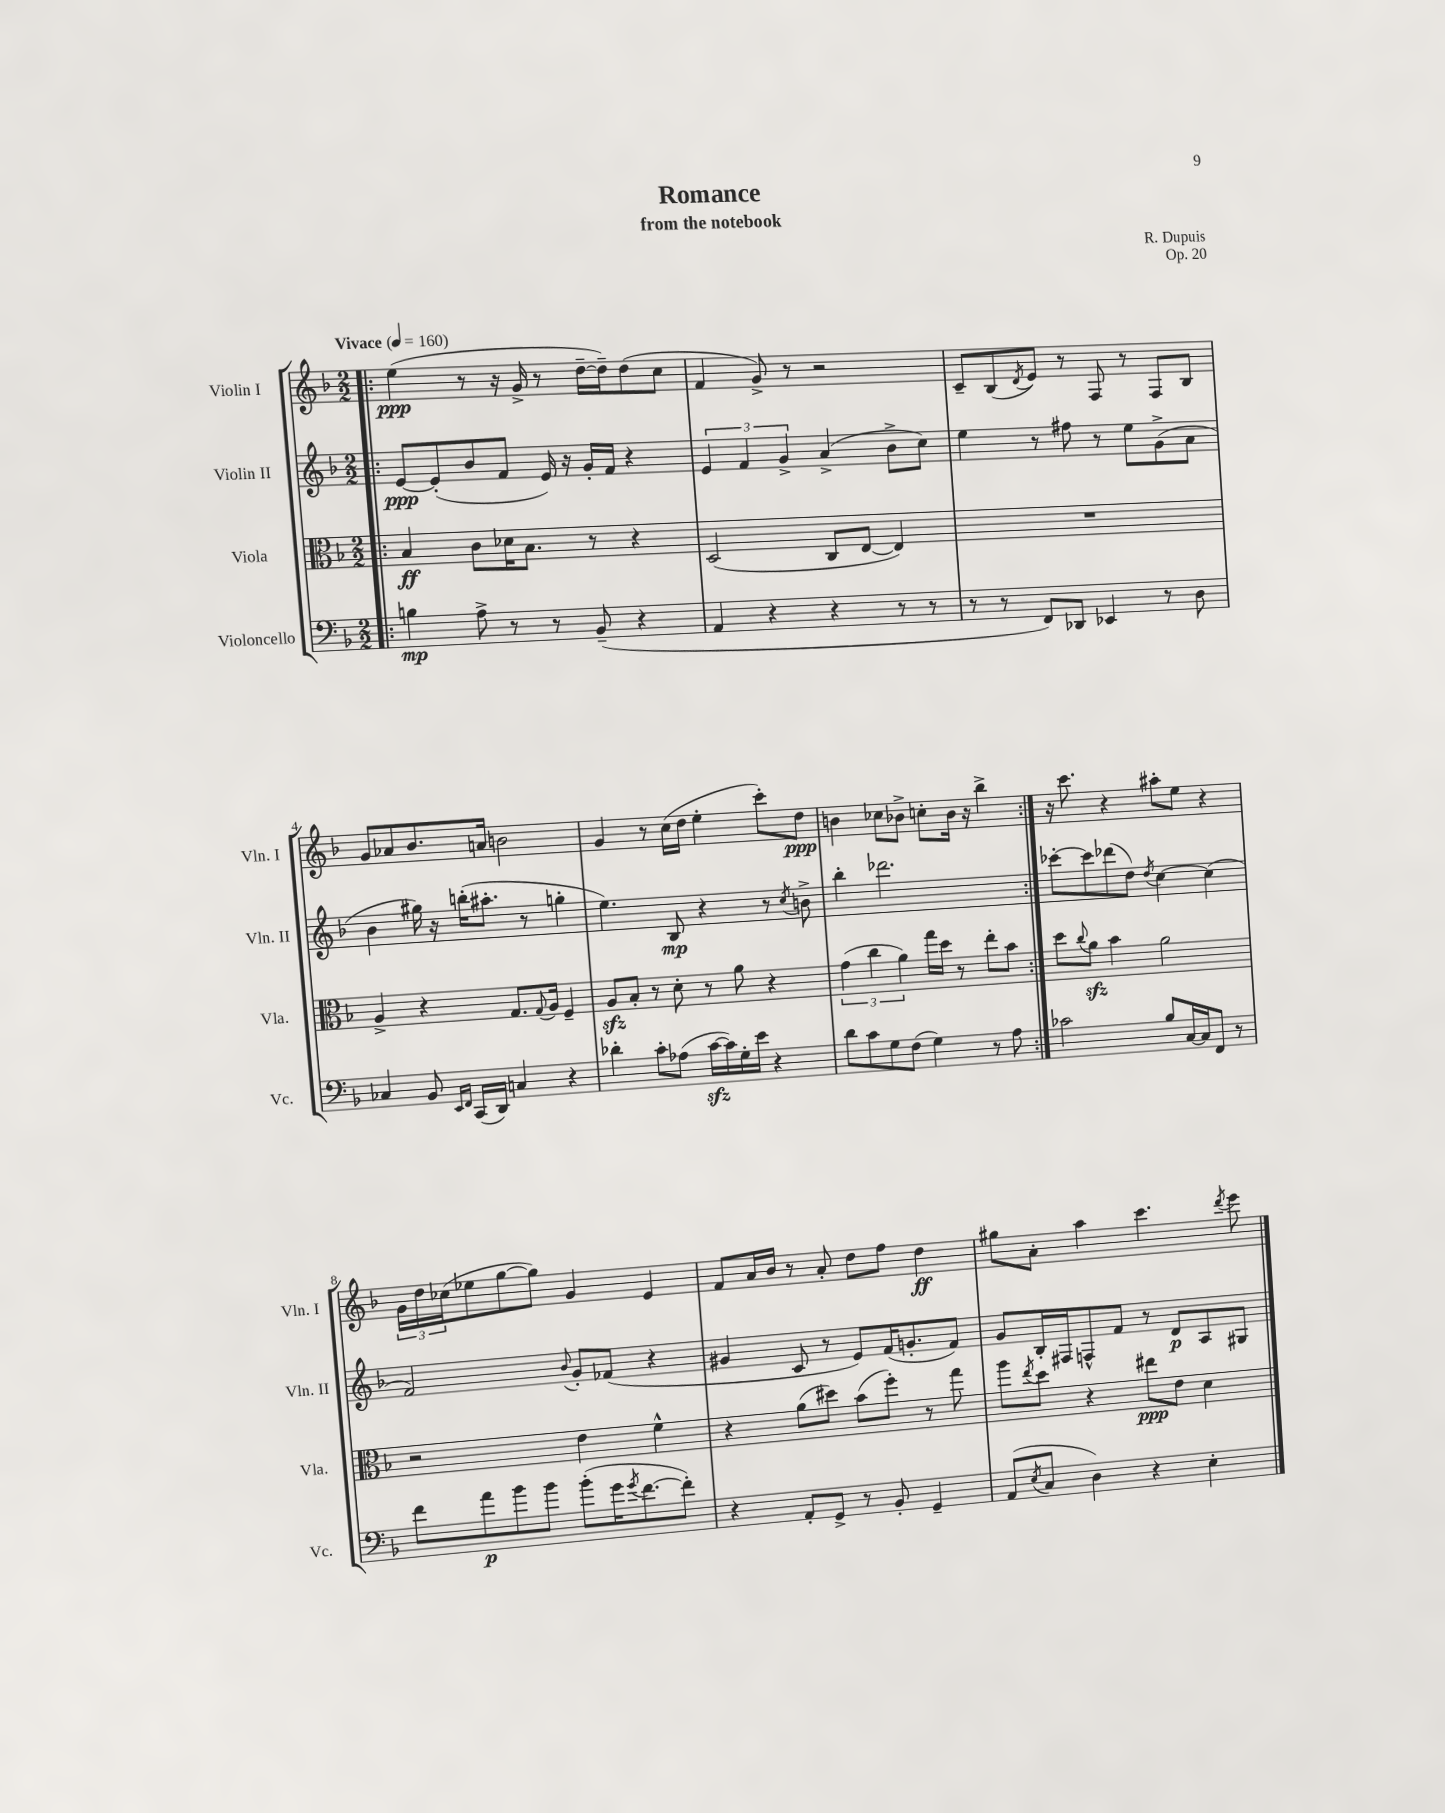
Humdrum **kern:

**kern	**kern	**kern	**kern
*staff4	*staff3	*staff2	*staff1
*clefF4	*clefC3	*clefG2	*clefG2
*k[b-]	*k[b-]	*k[b-]	*k[b-]
*M2/2	*M2/2	*M2/2	*M2/2
*MM160	*MM160	*MM160	*MM160
=!|:	=!|:	=!|:	=!|:
4B	4B-	[8e	(4ee
.	.	(8e']	.
8A^	8c	8b-	8r
8r	16d-	8f	16r
.	8.B-	.	16g^
8r	.	16e)	8r
.	.	16r	.
(8BB-~	8r	16g'	[16dd~
.	.	16f	16dd~])
4r	4r	4r	(8dd
.	.	.	8cc
=	=	=	=
4AA	(2D	6e	4f
.	.	6f	.
4r	.	.	8g^)
.	.	6g^	.
.	.	.	8r
4r	8C	(4a^	2r
.	[8E	.	.
8r	4E])	8b-^	.
8r	.	8cc)	.
=	=	=	=
8r	1r	4ee	8c~
8r	.	.	(8B-
.	.	.	8qd
8FF)	.	8r	8e)
8DD-	.	8ff#	8r
4EE-	.	8r	8F
.	.	8ee	8r
8r	.	(8g^	8F
8D	.	8a	8B-
=	=	=	=
4C-	4A^	4b-	8g
.	.	.	8a-
8BB-	4r	16gg#)	8.b-
.	.	16r	.
16qqEE	.	.	.
16qqFF	.	.	.
(16CC	.	(16bb'	.
16DD)	.	8.aa#'	16a
4C	8.G	.	2b
.	.	8r	.
.	8qqG	.	.
.	16A	.	.
4r	4F~	4gg'	.
=	=	=	=
4d-'	8A	4.ee)	4g
.	8B-'	.	.
8c'	8r	.	8r
(8A-	8d'	8B-	(16cc
.	.	.	16dd
[16c	8r	4r	4ee'
16c])	.	.	.
16G'	8a	.	.
16e	.	.	.
4r	4r	8r	8ccc')
.	.	8qcc	.
.	.	8b^	8dd
=	=	=	=
8d	(6g	4bb-'	4b
8c	.	.	.
.	6cc	.	.
8G	.	2.ddd-	8cc-
.	6a)	.	.
(8F	.	.	8b-^
4G)	16gg	.	8cc'
.	16dd	.	.
.	8r	.	16b-
.	.	.	16r
8r	8ee'	.	4bb-^
8A	8b-	.	.
=:|!	=:|!	=:|!	=:|!
2c-	8dd	[8ccc-'	16r
.	.	.	8.ccc
.	8qqcc	.	.
.	8a	8ccc-]	.
.	4b-	(8ddd-	4r
.	.	8dd)	.
.	.	8qdd	.
8B-	2a	[4cc	8aa#'
[16C	.	.	8ee
16C]	.	.	.
8FF	.	(4cc]	4r
8r	.	.	.
=	=	=	=
8f	2r	2f)	24g
.	.	.	24dd
.	.	.	(24cc-
8a	.	.	8ee-
8b-	.	.	[8gg
8b-	.	.	8gg])
.	.	8qqb-	.
(8b-'	4e	8g'	4g
16g	.	(8f-	.
8qg	.	.	.
[8.f	.	.	.
.	4f^^	4r	4e
8f'])	.	.	.
=	=	=	=
4r	4r	4g#	8f
.	.	.	16a
.	.	.	16b-
8AA'	(8a	8c	8r
8GG^	8dd#)	8r	8a'
8r	(8b-	8e)	8dd
8BB-'	8ff')	(16f	8ff
.	.	8.g'	.
4GG~	8r	.	4dd
.	8gg	8f)	.
=	=	=	=
(8AA	8aa	8g	8gg#
8qE	8qee	.	.
8C	8dd	16B-'	8a'
.	.	16F#	.
4D)	4r	8F^^	4aa
.	.	8f	.
4r	8ee#	8r	4.ccc
.	8e	8d	.
4E'	4d	8A	.
.	.	.	8qddd
.	.	8G#	8eee
==	==	==	==
*-	*-	*-	*-
